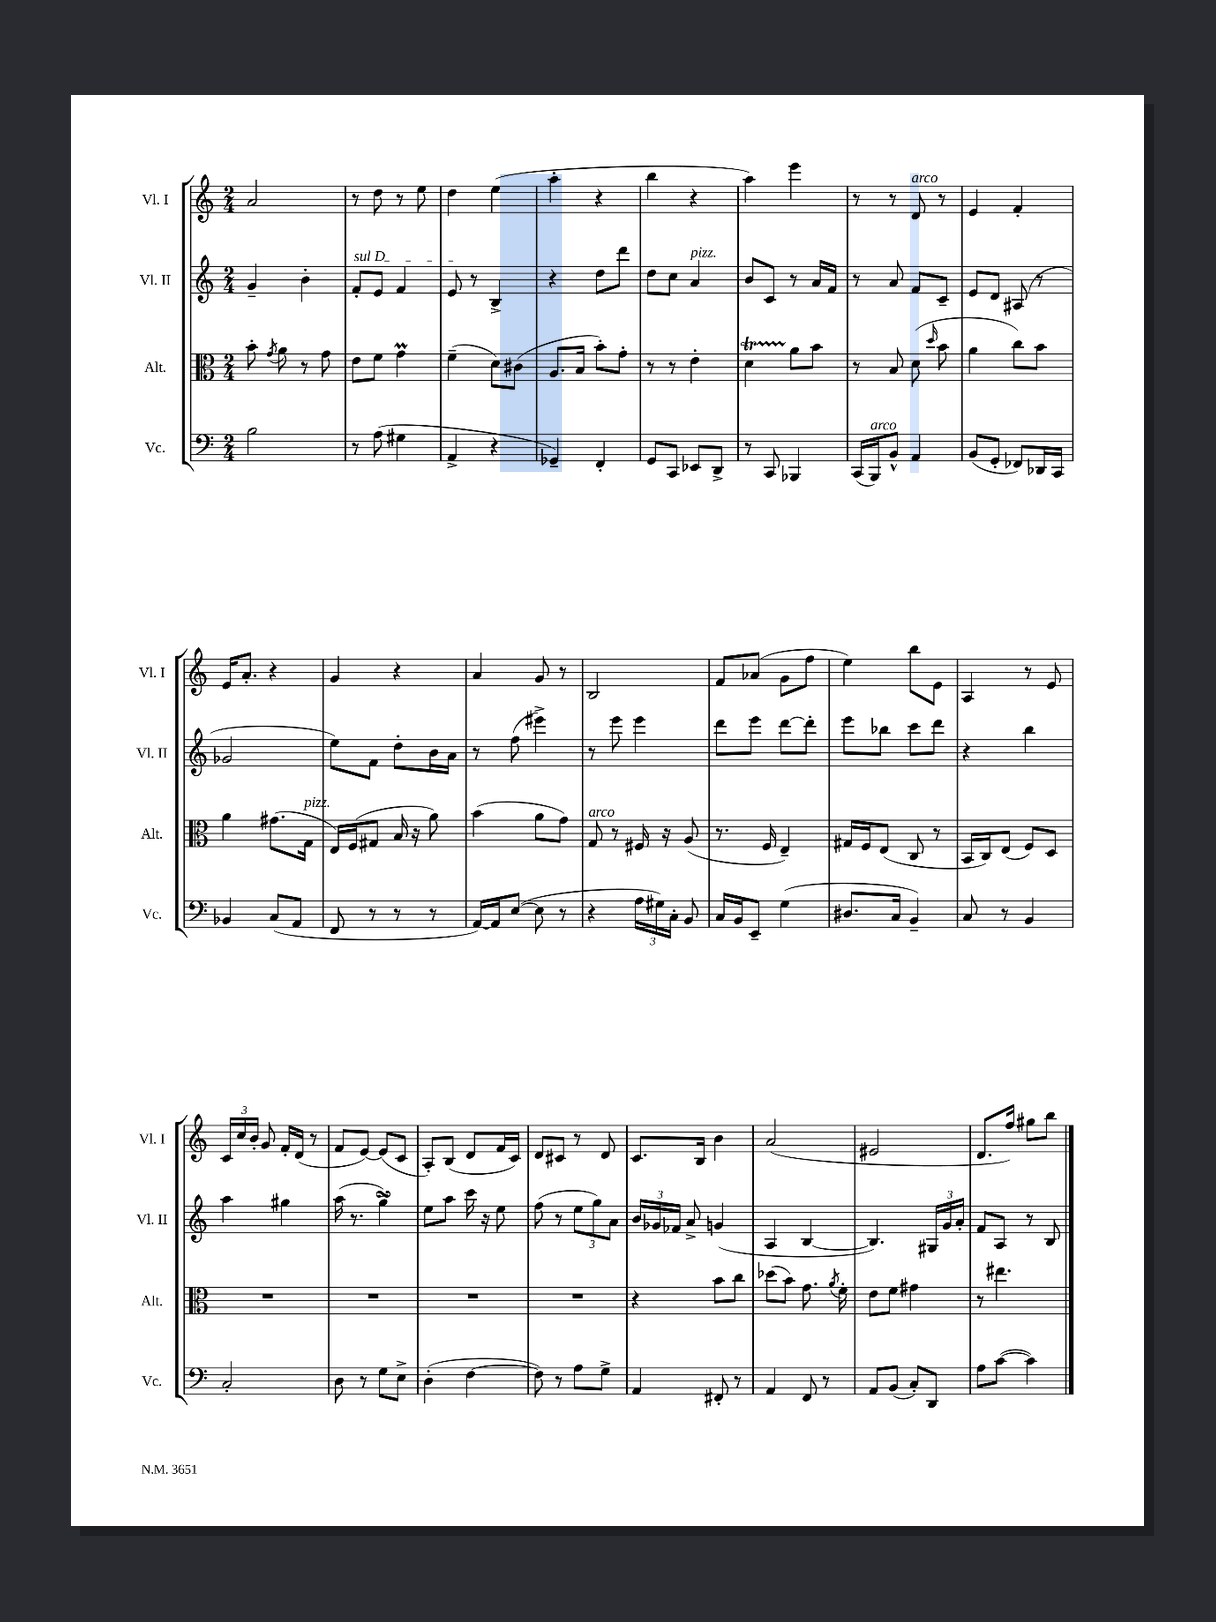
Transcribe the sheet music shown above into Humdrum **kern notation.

**kern	**kern	**kern	**kern
*staff4	*staff3	*staff2	*staff1
*clefF4	*clefC3	*clefG2	*clefG2
*k[]	*k[]	*k[]	*k[]
*M2/4	*M2/4	*M2/4	*M2/4
2B\	8b'\	4g~/	2a/
.	8qg/	.	.
.	8a\	.	.
.	8r	4b'\	.
.	8g\	.	.
=	=	=	=
8r	8e\L	8f'/L	8r
(8A\	8f\J	8e/J	8dd\
4G#\	4g\	4f/	8r
.	.	.	8ee\
=	=	=	=
4AA^/	(4f~\	8e/	4dd\
.	.	8r	.
4r	8d\L)	4B^/	(4ee\
.	(8c#\J	.	.
=	=	=	=
4GG-~/)	8.A/L	4r	4aa'\
.	16B/Jk	.	.
4FF'/	8b'\L)	8dd\L	4r
.	8g'\J	8ddd\J	.
=	=	=	=
8GG/L	8r	8dd\L	4bb\
8CC/J	8r	8cc\J	.
8EE-/L	4e'\	4a/	4r
8DD^/J	.	.	.
=	=	=	=
8r	4d\	8b/L	4aa\)
8CC/	.	8c/J	.
4BBB-/	8a\L	8r	4eee\
.	8b\J	16a/LL	.
.	.	16f/JJ	.
=	=	=	=
(16CC/LL	8r	8r	8r
16BBB/J)	.	.	.
8BB^^/J	8B/	8a/	8r
4AA/	(8d\	8f/L	8d/
.	16qqdd/	.	.
.	8b\	8c~/J	8r
=	=	=	=
(8BB/L	4a\	8e/L	4e/
8GG'/J	.	8d/J	.
8FF-/L)	8cc\L)	(8A#/	4f'/
16DD-/L	8b\J	8r	.
16CC/JJ	.	.	.
=	=	=	=
4BB-/	4a\	2g-/	16e/LK
.	.	.	8.a'/J
(8C/L	(8.g#\L	.	4r
8AA/J	.	.	.
.	16G\Jk	.	.
=	=	=	=
8FF/	16E/LL)	8ee\L)	4g/
.	(16F/J	.	.
8r	8G#/J	8f\J	.
8r	16B/	8dd'\L	4r
.	16r	.	.
8r	8a\)	16b\L	.
.	.	16a\JJ	.
=	=	=	=
[16AA/LL)	(4b\	8r	4a/
16AA/]J	.	.	.
([8E/J	.	(8ff\	.
8E\]	8a\L	4eee#^\)	8g/
8r	8g\J)	.	8r
=	=	=	=
4r	8G/	8r	2B/
.	8r	8eee\	.
24A\LL	16F#/	4eee\	.
24G#\)	.	.	.
.	16r	.	.
24C'\JJ	.	.	.
8BB/	(8A/	.	.
=	=	=	=
16C/LL	8.r	8ddd\L	8f/L
16BB/J	.	.	.
8EE~/J	.	8eee\J	(8a-/J
.	16F/	.	.
(4G\	4E~/)	[8ddd\L	8g\L
.	.	8ddd'\]J	8ff\J
=	=	=	=
8.D#/L	16G#/LL	8eee\L	4ee\)
.	16F/J	.	.
.	(8E/J	8bb-\J	.
16C/Jk	.	.	.
4BB~/)	8C/	8ccc\L	8bb\L
.	8r	8ddd\J	8e\J
=	=	=	=
8C/	16BB/LL	4r	4A/
.	16C/J)	.	.
8r	(8E/J	.	.
4BB/	8F/L)	4bb\	8r
.	8D/J	.	8e/
=	=	=	=
2C'/	2r	4aa\	24c/LL
.	.	.	24cc/
.	.	.	24b'/JJ
.	.	.	8g/
.	.	4gg#\	16f'/LL
.	.	.	(16d/JJ
.	.	.	8r
=	=	=	=
8D\	2r	(16aa\	8f/L
.	.	8.r	.
8r	.	.	[8e/J)
8G\L	.	4gg^\)	(8e/]L
8E^\J	.	.	8c/J
=	=	=	=
(4D'\	2r	8ee\L	8A'/L)
.	.	8aa\J	(8B/J
[4F\	.	16ccc\	8d/L
.	.	16r	.
.	.	8ee\	16f/L
.	.	.	16c/JJ)
=	=	=	=
8F\])	2r	(8ff\	8d/L
8r	.	8r	8c#/J
8A\L	.	12ee\L	8r
.	.	12gg\)	.
8G^\J	.	.	8d/
.	.	12a\J	.
=	=	=	=
4AA/	4r	24b/LL	8.c/L
.	.	24g-/	.
.	.	24f-/JJ	.
.	.	8a^/	.
.	.	.	16B/Jk
8FF#'/	8b\L	(4g/	4b\
8r	8cc\J	.	.
=	=	=	=
4AA/	(8dd-\L	4A/	(2a/
.	8b\J)	.	.
8FF/	8.g\	[4B/	.
8r	.	.	.
.	8qa/	.	.
.	16f'\	.	.
=	=	=	=
8AA/L	8e\L	4.B/])	2e#/
(8BB/J	8f\J	.	.
8C'/L)	4g#\	.	.
8DD/J	.	24G#/LL	.
.	.	24g/	.
.	.	24a'/JJ	.
=	=	=	=
8A\L	8r	8f/L	8.d/L
([8c\J	4.ee#\	8A/J	.
.	.	.	16ff/Jk)
4c\])	.	8r	8gg#\L
.	.	8B/	8bb\J
==	==	==	==
*-	*-	*-	*-
